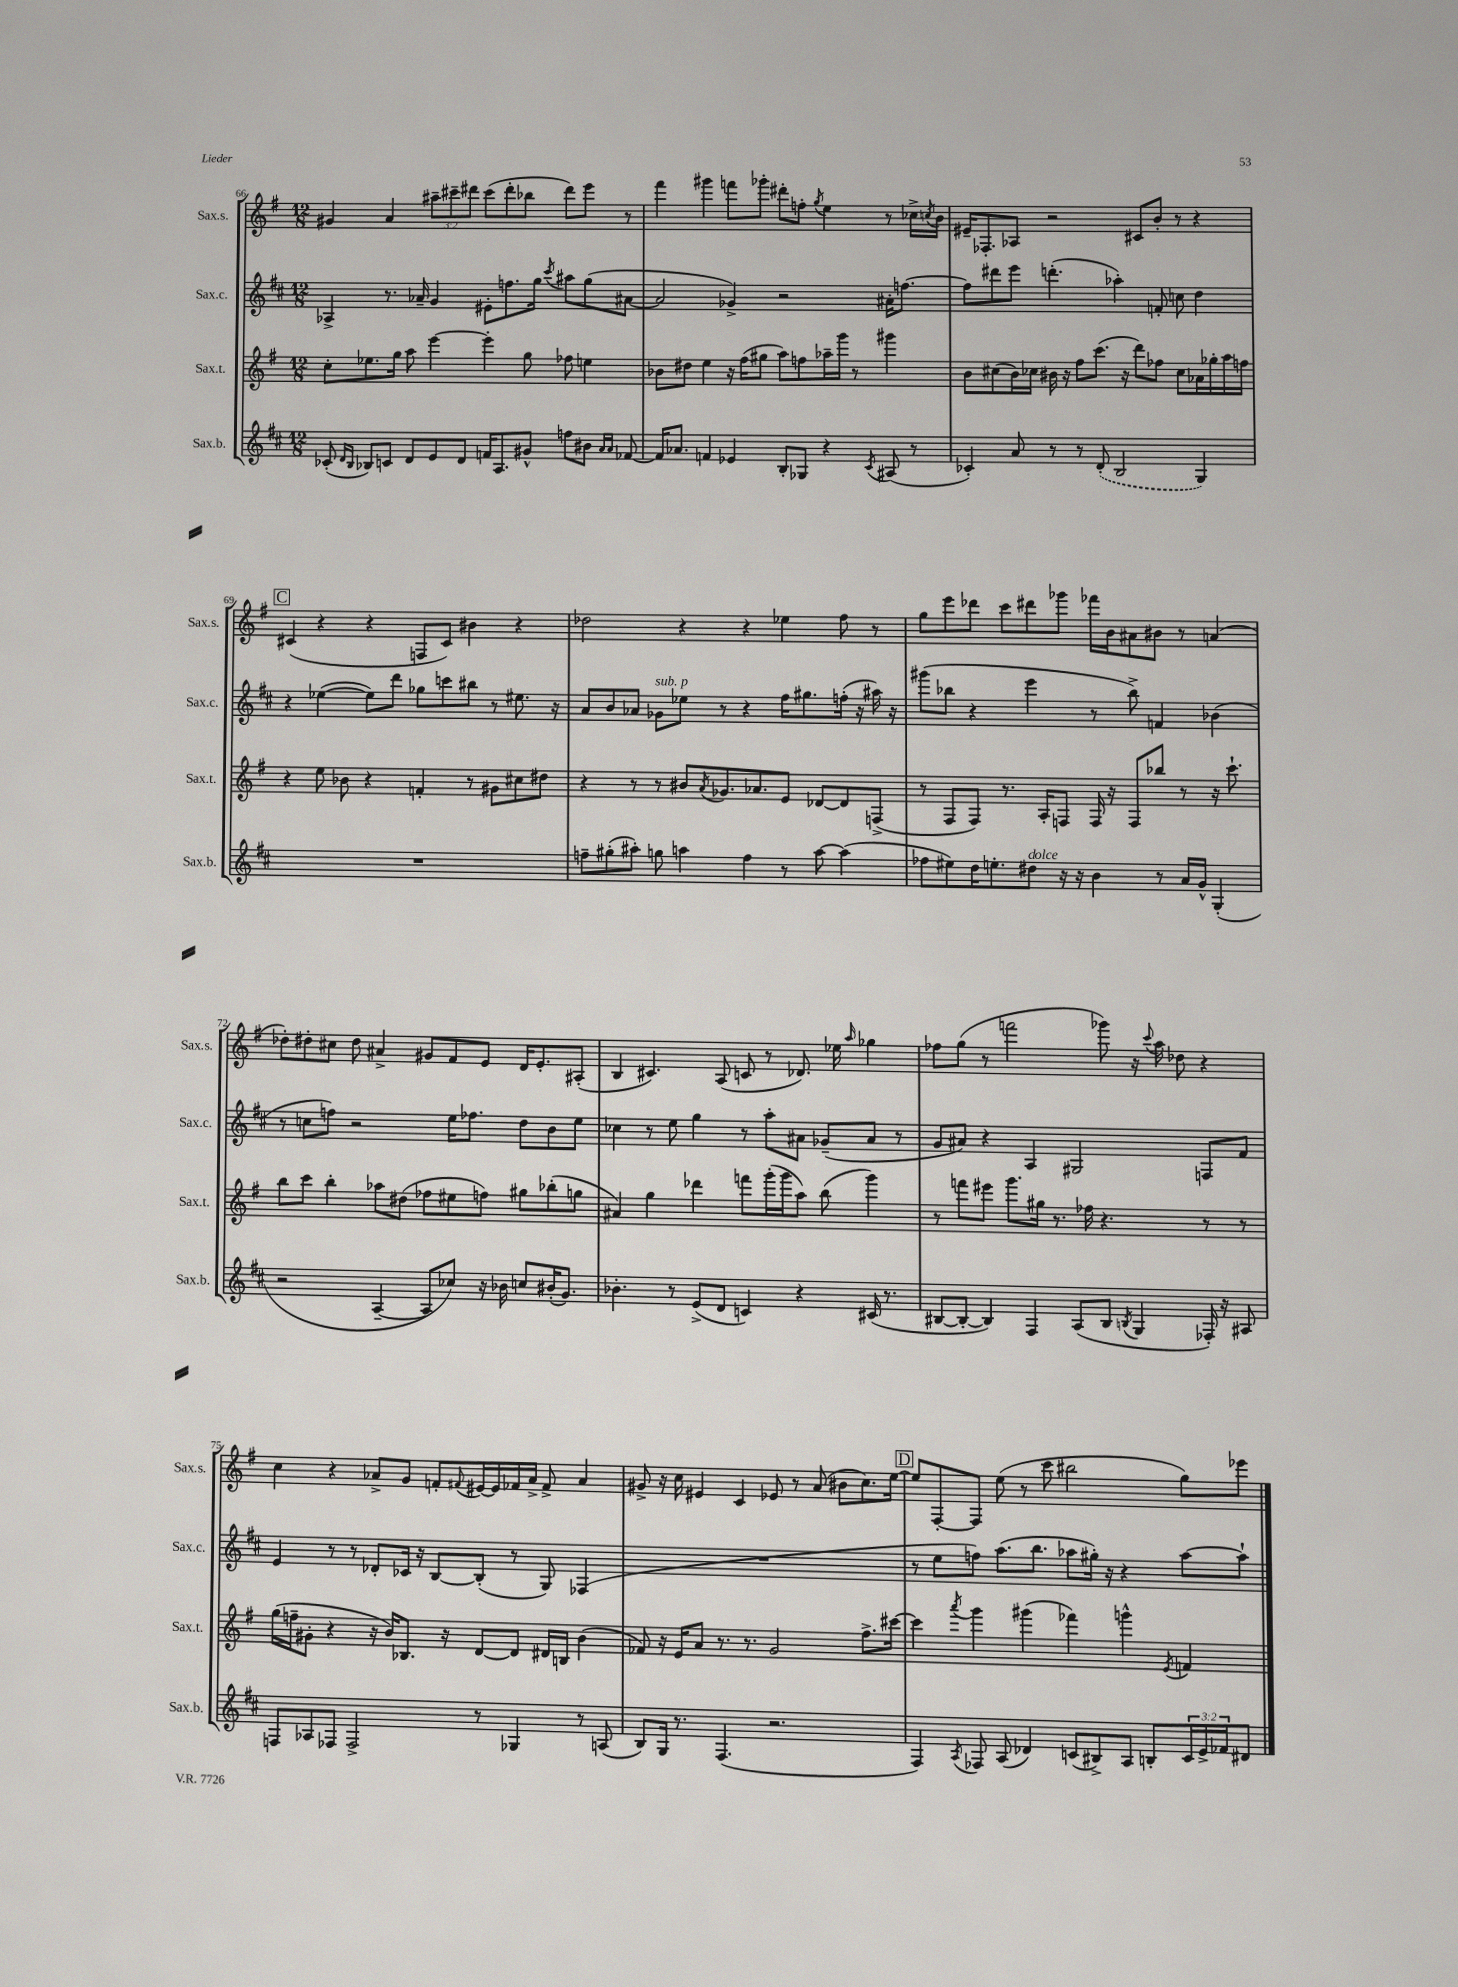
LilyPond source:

<<
\new StaffGroup <<
\new Staff = "s0" \with { instrumentName = "Sax.s." shortInstrumentName = "Sax.s." } {
    \clef treble \key g \major \numericTimeSignature \time 12/8 \override Staff.TupletNumber.text = #tuplet-number::calc-fraction-text
    gis'4 a'4 \tuplet 3/2 { ais''8-- cis'''8-- dis'''8 } cis'''8( dis'''8-. bes''8 dis'''8) e'''8 r8 |
    fis'''4 gis'''4 f'''8 ges'''8-. dis'''8-. f''8-. \acciaccatura { g''8 } e''4 r8 ces''16-> \acciaccatura { c''8 } b'16 |
    eis'16-- fes8.-. aes8 r2 cis'8 b'8-. r8 r4 |
    \mark \markup { \box "C" } cis'4( r4 r4 f8 cis'8) bis'4 r4 |
    des''2 r4 r4 ees''4 fis''8 r8 |
    g''8 e'''8 des'''8 c'''8 dis'''8 ges'''8 fes'''16 b'16 ais'8 bis'8 r8 a'4( |
    des''8-.) dis''8-. cis''8 dis''8 ais'4-> gis'8 fis'8 e'8 d'16 e'8.-. ais8-.( |
    b4 cis'4.) a8( c'8 r8 des'8.) ees''16 \grace { a''16 } ges''4 |
    fes''8 g''8( r8 f'''2 ges'''8) r16 \appoggiatura { c'''8 } a''16 des''8 r4 |
    c''4 r4 aes'8-> g'8 f'8-. \appoggiatura { fis'8 } eis'16~ eis'16 fes'16 aes'16-> fes'8-> aes'4 |
    gis'8-> r16 c''16 eis'4 c'4 ees'8 r8 a'8( bis'8 c''8.) e''16~ |
    \mark \markup { \box "D" } e''8 fis8~-. fis8 e''8( r8 c'''8 bis''2 g''8) ees'''8 \bar "|." |
}
\new Staff = "s1" \with { instrumentName = "Sax.c." shortInstrumentName = "Sax.c." } {
    \clef treble \key d \major \numericTimeSignature \time 12/8
    aes4-> r8. aes'16-- g'4 eis'8-. f''8. g''16 \acciaccatura { cis'''8 } ais''8 g''8( ais'8~ |
    ais'2 ges'4->) r2 ais'16-. f''8.~ |
    f''8 dis'''8 e'''8 d'''4.-.( aes''4-.) f'8-. c''8 d''4 |
    \mark \markup { \box "C" } r4 ees''4~( ees''8) d'''8 ges''8 c'''8 bis''8 r8 eis''8. r16 |
    a'8 b'8 aes'8 ges'8^\markup { \italic "sub. p" } ees''8 r8 r4 fis''16 gis''8. f''16-.( r16 ais''16) r16 |
    gis'''8( bes''8 r4 e'''4 r8 bes''8->) f'4 bes'4( |
    r8 c''8 f''8) r2 e''16 fes''8. d''8 b'8 e''8 |
    ces''4 r8 e''8 g''4 r8 a''8-. ais'8 ges'8--( ais'8 r8 |
    g'8 ais'8) r4 a4 gis2 f8 fis'8 |
    e'4 r8 r8 des'8-. ces'16 r16 b8~ b8-.( r8 g8) fes4( |
    R1. |
    \mark \markup { \box "D" } r8 e''8 f''8) a''8.( b''8. aes''8 gis''16-.) r16 r4 aes''8~ aes''8-! \bar "|." |
}
\new Staff = "s2" \with { instrumentName = "Sax.t." shortInstrumentName = "Sax.t." } {
    \clef treble \key g \major \numericTimeSignature \time 12/8
    c''8-. ees''8. g''16 a''8 e'''4~ e'''4-. g''8 fes''8 e''4 |
    bes'8 dis''8 e''4 r16 fis''16( gis''8 a''8) f''8 aes''16-- g'''16 r8 gis'''4 |
    b'8 cis''8( b'16) ces''16 bis'16 r16 fis''8 c'''8.( r16 d'''8) fes''8 ces''8 aes'16 ges''16-. a''16 f''16 |
    \mark \markup { \box "C" } r4 e''8 bes'8 r4 f'4-. r8 gis'8 cis''8 dis''8 |
    r4 r8 r8 bis'8 \acciaccatura { a'8 } ges'8. aes'8. e'8 des'8~ des'8 f8->( |
    r8 fis8 fis8) r8. a16-. f8 f16 r16 f8 bes''8 r8 r16 c'''8.-! |
    b''8 c'''8 b''4-. aes''8 dis''8( fes''8 eis''8 f''8) gis''8 bes''8-.( g''8 |
    ais'4) g''4 des'''4 f'''8 g'''16-.( g'''16 a''8) b''8( g'''4) |
    r8 f'''8 eis'''8 g'''8. gis''16 r8. fes''16 r4. r8 r8 |
    g''16( f''16-- gis'8-. r4 r16 b'16) bes8. r16 d'8~ d'8 dis'16 b16 b'4( |
    fes'8) r16 e'16 a'8 r8. r8. g'2 fis''8.-> cis'''16~ |
    \mark \markup { \box "D" } cis'''4 \acciaccatura { a'''8 } g'''4 gis'''4( fes'''4) g'''4-^ \acciaccatura { e'8 } f'4 \bar "|." |
}
\new Staff = "s3" \with { instrumentName = "Sax.b." shortInstrumentName = "Sax.b." } {
    \clef treble \key d \major \numericTimeSignature \time 12/8 \override Staff.TupletNumber.text = #tuplet-number::calc-fraction-text
    ces'8-.( \grace { d'16 b16 } bes8) c'8 d'8 e'8 d'8 f'16 a8. gis'8-^ f''8 bis'8 \grace { a'16 a'16 } fes'8~ |
    fes'16 aes'8. f'4 ees'4 b8-. ges8 r4 \acciaccatura { cis'8 } ais8( r8 |
    ces'4-.) a'8 r8 r8 \once \slurDashed d'8-.( b2 g4) |
    \mark \markup { \box "C" } R1. |
    f''8-- gis''8-.( ais''8-.) g''8 a''4 f''4 r8 a''8~ a''4( |
    fes''8 eis''8) d''16 e''8.-. dis''8^\markup { \italic "dolce" } r16 r16 b'4 r8 a'16 g'16-^ g4-.( |
    r2 a4~-- a8 ces''8) r16 bes'16 c''8 bis'16-.( g'8.) |
    bes'4.-. r8 e'8->( d'8 c'4) r4 cis'16( r8. |
    bis8~ bis8~-. bis4) fis4 a8( bis8 \acciaccatura { b8 } g4 fes16-.) r16 ais8 |
    f8 aes8 fes8 fes2-> r8 ges4 r8 a8( |
    b8) g16 r8. fis4.( r2. |
    \mark \markup { \box "D" } fis4) \acciaccatura { a8 } fes8 a8( des'4) c'8( bis8->) a8 b8-. \tuplet 3/2 { c'16 e'16-> fes'16 } dis'8 \bar "|." |
}
>>
>>
\layout { \context { \Score currentBarNumber = #66 } }
